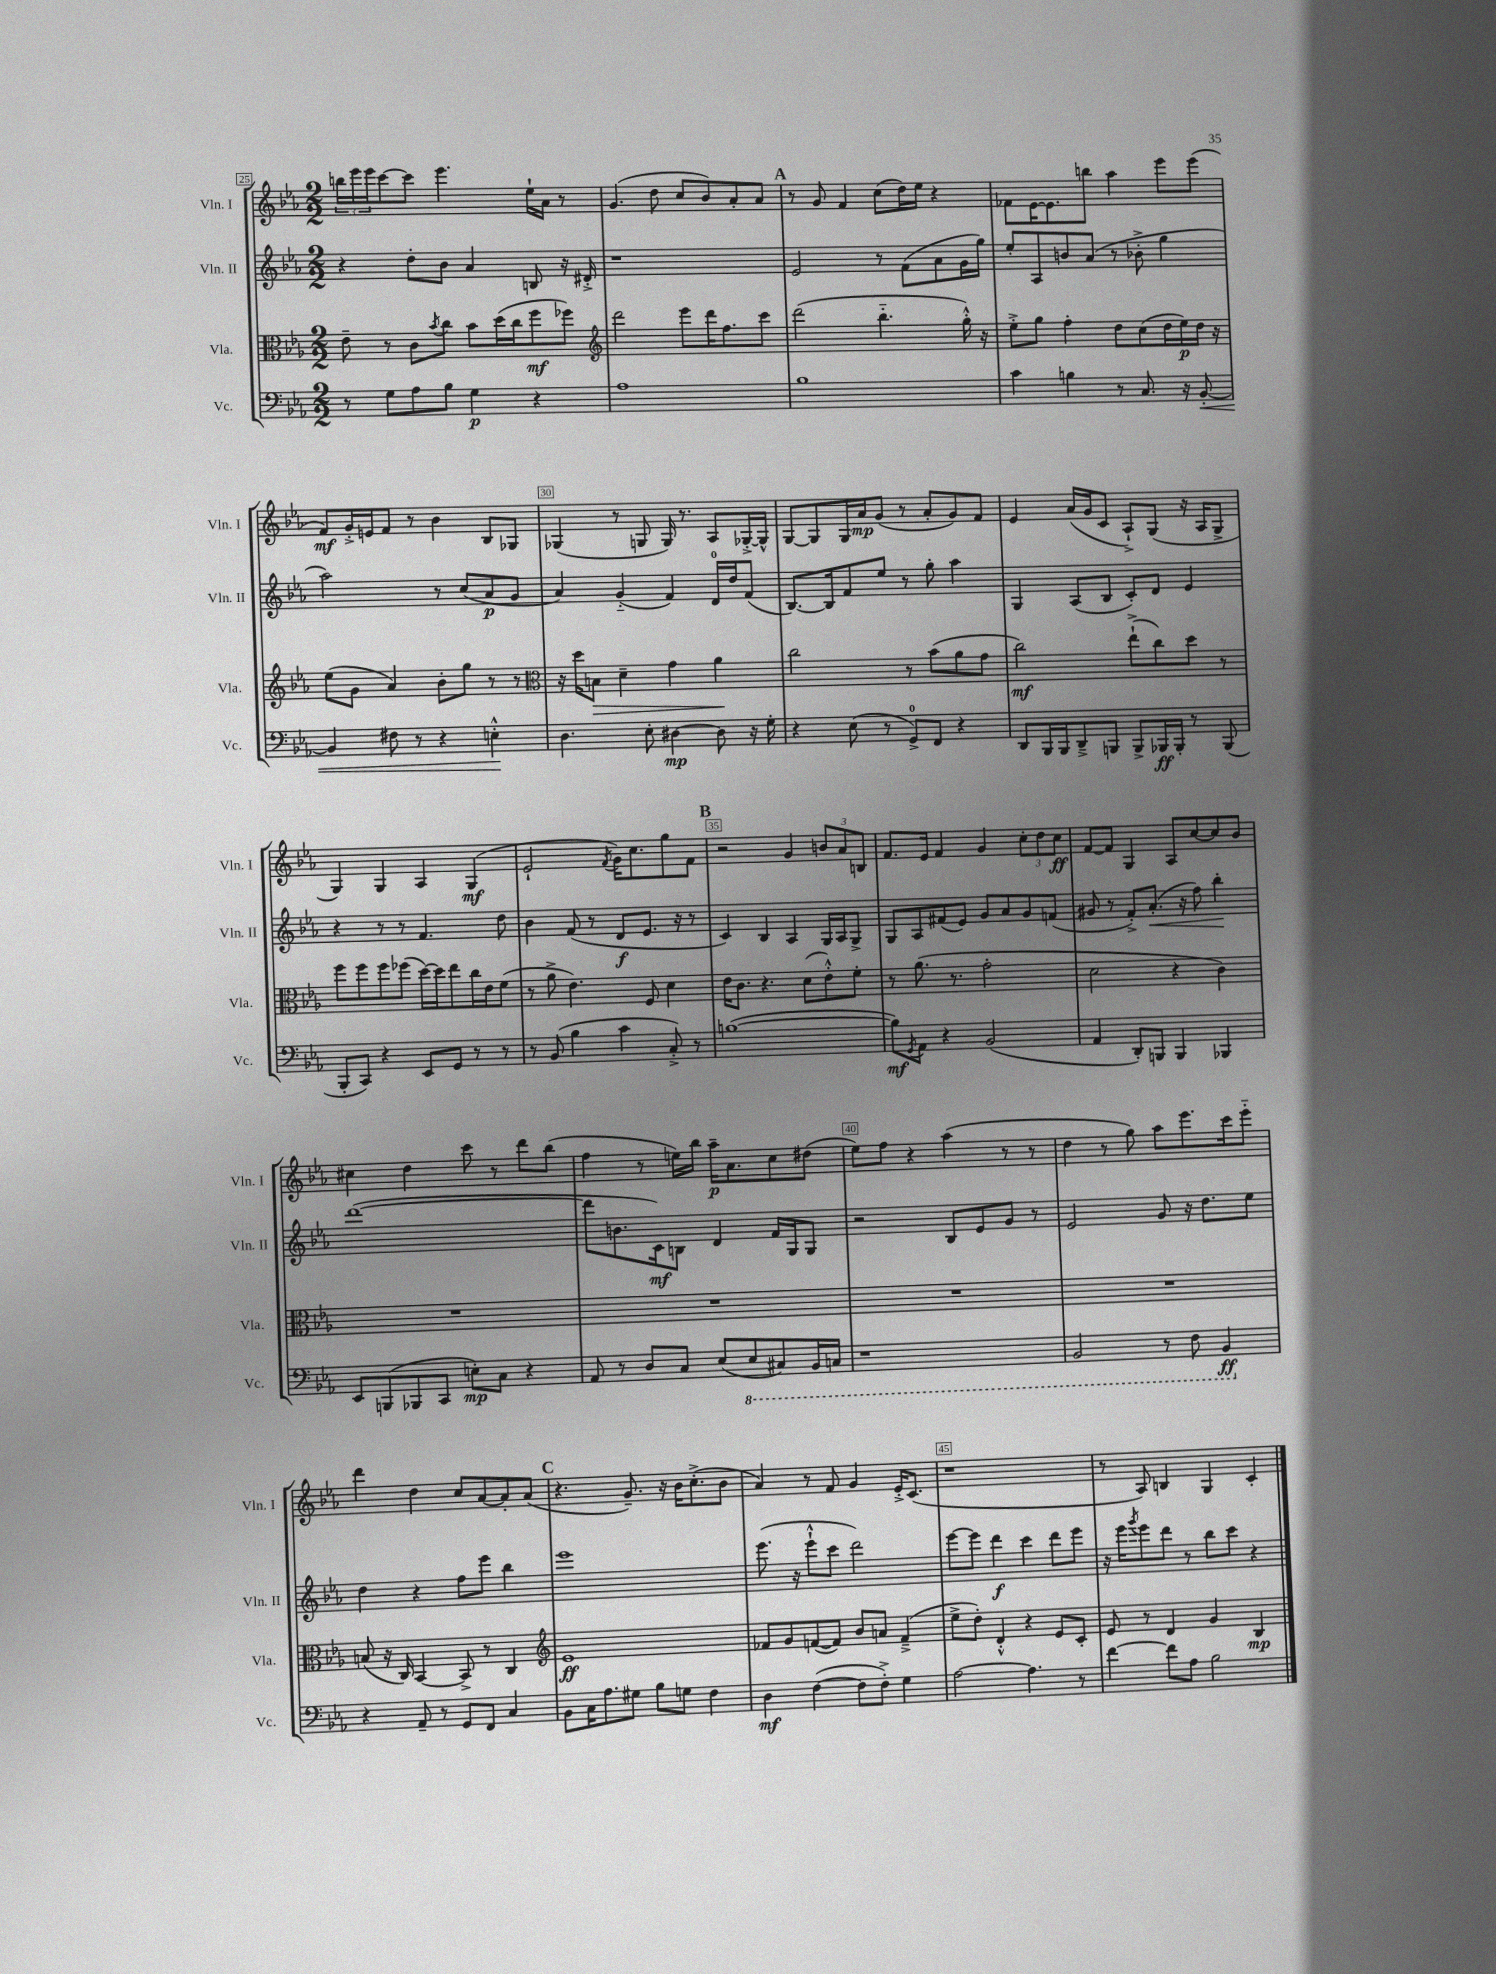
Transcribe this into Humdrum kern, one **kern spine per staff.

**kern	**dynam	**kern	**dynam	**kern	**dynam	**kern	**dynam
*part4	*part4	*part3	*part3	*part2	*part2	*part1	*part1
*staff4	*staff4	*staff3	*staff3	*staff2	*staff2	*staff1	*staff1
*I"Vc.	*	*I"Vla.	*	*I"Vln. II	*	*I"Vln. I	*
*I'Vc.	*	*I'Vla.	*	*I'Vln. II	*	*I'Vln. I	*
*clefF4	*	*clefC3	*	*clefG2	*	*clefG2	*
*k[b-e-a-]	*	*k[b-e-a-]	*	*k[b-e-a-]	*	*k[b-e-a-]	*
*M2/2	*	*M2/2	*	*M2/2	*	*M2/2	*
=25	=25	=25	=25	=25	=25	=25	=25
8r	.	8e-~\	.	4r	.	24bbn\LL	.
.	.	.	.	.	.	24eee-\	.
.	.	.	.	.	.	24eee-\J	.
8G\L	.	8r	.	.	.	[8ccc\	.
8A-\	.	8c\L	.	8dd'\L	.	8ccc\J]	.
.	.	8qb-/	.	.	.	.	.
8B-\J	.	8cc\J	.	8b-\J	.	4.eee-\	.
4G\	p	8b-\L	.	4a-/	.	.	.
.	.	(16dd\L	.	.	.	.	.
.	.	16cc\J	.	.	.	.	.
4r	.	8ff\	mf	8Bn/	.	16ee-`\LL	.
.	.	.	.	.	.	16a-\JJ	.
.	.	8ff-X\J)	.	16r	.	8r	.
.	.	.	.	16d#X'^/	.	.	.
=26	=26	=26	=26	=26	=26	=26	=26
*	*	*clefG2	*	*	*	*	*
1A-	.	2ddd\	.	1r	.	(4.g/	.
.	.	.	.	.	.	8dd\	.
.	.	8eee-\L	.	.	.	8cc/L	.
.	.	16ddd\K	.	.	.	8b-/)	.
.	.	8.ff\	.	.	.	.	.
.	.	.	.	.	.	8a-'/	.
.	.	8ccc\J	.	.	.	8a-/J	.
!!LO:REH:place=s1:t=A
=27	=27	=27	=27	=27	=27	=27	=27
1B-	.	(2ddd\	.	2e-/	.	8r	.
.	.	.	.	.	.	8g/	.
.	.	.	.	.	.	4f/	.
.	.	4.bb-\	.	8r	.	(8cc\L	.
.	.	.	.	(8f\L	.	16dd\L)	.
.	.	.	.	.	.	16ee-\JJ	.
.	.	.	.	8a-\	.	4r	.
.	.	16gg'^^\)	.	16g\L	.	.	.
.	.	16r	.	16gg\JJ)	.	.	.
=28	=28	=28	=28	=28	=28	=28	=28
4c\	.	8ee-'^\L	.	8ee-'/L	.	8f-X\L	.
.	.	8gg\J	.	8A-/	.	[16e-\K	.
.	.	.	.	.	.	8.e-\]	.
4Bn\	.	4ff'\	.	8bn/	.	.	.
.	.	.	.	(8a-/J	.	8bbn\J	.
8r	.	8dd\L	.	8r	.	4aa-\	.
8.C/	.	(8cc\	.	8b-X'^\	.	.	.
.	.	16dd\L	.	4gg\	.	8eee-\L	.
16r	.	16ee-\)	p	.	.	.	.
!	!LO:HP:b	!	!	!	!	!	!
[8BB-'/	<	16dd\JJ	.	.	.	(8eee-\J	.
.	.	16r	.	.	.	.	.
!!LO:LB:g=z
=29	=29	=29	=29	=29	=29	=29	=29
4BB-/]	.	(8ee-\L	.	2aa-\)	.	8f/L)	mf
.	.	8g\J	.	.	.	16g'^/L	.
.	.	.	.	.	.	16en/J	.
8F#X\	.	4a-/)	.	.	.	8f/J	.
8r	.	.	.	.	.	8r	.
4r	.	8b-'\L	.	8r	.	4b-\	.
.	.	8gg\J	.	(8cc/L	.	.	.
4En'^^\	.	8r	.	8a-/	p	8B-/L	.
.	.	8r	.	8g/J	.	8G-X/J	.
.	[	.	.	.	.	.	.
=30	=30	=30	=30	=30	=30	=30	=30
*	*	*clefC3	*	*	*	*	*
4.D\	.	16r	.	4a-/)	.	(4G-X/	.
.	.	16dd\KL	.	.	.	.	.
!	!	!	!LO:HP:b	!	!	!	!
.	.	8Bn\J	>	.	.	.	.
.	.	4d~\	.	(4g/	.	8r	.
8E-'\	.	.	.	.	.	8Gn/	.
[4D#X\	mp	4g\	.	4f/)	.	16G/)	.
.	.	.	.	.	.	8.r	.
8D#\]	.	4a-\	.	16d/LL	.	8A-/L	.
.	.	.	.	16dd/J	.	.	.
16r	.	.	.	(8f/J	.	[16G-X'^/L	.
16G'\	.	.	.	.	.	16G-^^/JJ]	.
.	.	.	]	.	.	.	.
=31	=31	=31	=31	=31	=31	=31	=31
4r	.	2cc\	.	[8.B-/L)	.	[8G/L	.
.	.	.	.	.	.	8G/]	.
.	.	.	.	16B-/k]	.	.	.
(8E-\	.	.	.	8f/	.	16G/L	.
.	.	.	.	.	.	16a-/J	mp
8r	.	.	.	8ee-/J	.	(8g/J	.
8GG^/L)	.	8r	.	8r	.	8r	.
8FF/J	.	(8b-\L	.	8gg'\	.	8a-'/L	.
4r	.	8a-\	.	4aa-\	.	8g/)	.
.	.	8g\J	.	.	.	8f/J	.
=32	=32	=32	=32	=32	=32	=32	=32
8DD/L	.	2cc\)	mf	4G/	.	4e-/	.
16BBB-/L	.	.	.	.	.	.	.
16BBB-/J	.	.	.	.	.	.	.
8DD~^/	.	.	.	(8A-/L	.	(16a-/LL	.
.	.	.	.	.	.	16g/J	.
8BBBn/J	.	.	.	8B-/J	.	8c/J	.
8BBB^/L	.	(8ee-`^\L	.	8c'/L)	.	8A-`^/L)	.
16BBB-X/L	ff	8cc\)	.	8d/J	.	(8G/J	.
16BBB-'/JJ	.	.	.	.	.	.	.
8r	.	8dd\J	.	4e-/	.	16r	.
.	.	.	.	.	.	16A-/KL	.
(8BBB-/	.	8r	.	.	.	8G^/J	.
!!LO:LB:g=z
=33	=33	=33	=33	=33	=33	=33	=33
8BBB-'/L	.	8ff\L	.	4r	.	4G/)	.
8CC/J)	.	8ff\	.	.	.	.	.
4r	.	8ff\	.	8r	.	4G/	.
.	.	(8ff-X\J	.	8r	.	.	.
8EE-/L	.	[16dd\LL)	.	4.f/	.	4A-/	.
.	.	16dd\J]	.	.	.	.	.
8GG/J	.	8ee-\	.	.	.	.	.
8r	.	16cc\L	.	.	.	(4G/	mf
.	.	16e-\J	.	.	.	.	.
8r	.	(8f\J	.	8dd\	.	.	.
=34	=34	=34	=34	=34	=34	=34	=34
8r	.	8r	.	4b-\	.	2e-`/	.
(8BB-/	.	8a-^\	.	.	.	.	.
4B-\	.	4.e-\)	.	(8f/	.	.	.
.	.	.	.	8r	.	.	.
.	.	.	.	.	.	8qf/	.
4c\	.	.	.	8d/L	f	16g\KL)	.
.	.	.	.	.	.	8.cc\	.
.	.	8F/	.	8.e-/J	.	.	.
8C'^/)	.	4d\	.	.	.	8gg\	.
.	.	.	.	16r	.	.	.
8r	.	.	.	8r	.	8f\J	.
!!LO:REH:place=s1:t=B
=35	=35	=35	=35	=35	=35	=35	=35
([1Bn	.	16e-\KL	.	4c/)	.	2r	.
.	.	8.c\J	.	.	.	.	.
.	.	4.r	.	4B-/	.	.	.
.	.	.	.	4A-/	.	4g/	.
.	.	(8d\L	.	.	.	.	.
.	.	8e-'^^\)	.	16G/LL	.	12bn/L	.
.	.	.	.	16A-/J	.	.	.
.	.	.	.	.	.	12a-/	.
.	.	8f'\J	.	8G^/J	.	.	.
.	.	.	.	.	.	12Bn/J	.
=36	=36	=36	=36	=36	=36	=36	=36
8B\L])	mf	8r	.	8G/L	.	8.f/L	.
8qGG/	.	.	.	.	.	.	.
8AA-\J	.	(8.a-\	.	8A-/	.	.	.
.	.	.	.	.	.	16e-/Jk	.
4r	.	.	.	(8f#X/	.	4f/	.
.	.	8.r	.	.	.	.	.
.	.	.	.	8e-/J)	.	.	.
(2BB-/	.	2g'\	.	8g/L	.	4g/	.
.	.	.	.	8a-/	.	.	.
.	.	.	.	8g/	.	12cc'\L	.
.	.	.	.	.	.	12dd\	.
.	.	.	.	(8fn/J	.	.	.
.	.	.	.	.	.	12cc\J	ff
=37	=37	=37	=37	=37	=37	=37	=37
4AA-/	.	2d\	.	8g#X/	.	[8f/L	.
.	.	.	.	8r	.	8f/J]	.
8DD'/L)	.	.	.	8f'^/L)	.	4G/	.
!	!	!	!	!	!LO:HP:b	!	!
8BBBn/J	.	.	.	(8.a-'/J	<	.	.
4BBB/	.	4r	.	.	.	8A-/L	.
.	.	.	.	16r	.	.	.
.	.	.	.	8ff\)	.	[8cc/	.
4BBB-X/	.	4c\)	.	4bb-'\	.	8cc/]	.
.	.	.	.	.	.	8b-/J	.
.	.	.	.	.	[	.	.
!!LO:LB:g=z
=38	=38	=38	=38	=38	=38	=38	=38
8EE-/L	.	1r	.	([1ddd	.	4cc#X\	.
(8BBBn/	.	.	.	.	.	.	.
8BBB-X/	.	.	.	.	.	4dd\	.
8CC/J	.	.	.	.	.	.	.
8En'\L)	mp	.	.	.	.	8ccc\	.
8C\J	.	.	.	.	.	8r	.
4r	.	.	.	.	.	8ddd\L	.
.	.	.	.	.	.	(8bb-\J	.
=39	=39	=39	=39	=39	=39	=39	=39
8AA-/	.	1r	.	8ddd\L]	.	4ff\	.
8r	.	.	.	8.bn\	.	.	.
8D/L	.	.	.	.	.	8r	.
.	.	.	.	16c\k)	mf	.	.
8C/J	.	.	.	8Bn\J	.	16een\LL)	.
.	.	.	.	.	.	16bb-\JJ	.
(8E-/L	.	.	.	4d/	.	16aa-~\KL	p
.	.	.	.	.	.	8.a-\	.
*8ba	*	*	*	*	*	*	*
8EE-/	.	.	.	.	.	.	.
8CC#X/)	.	.	.	16f/LL	.	8cc\	.
.	.	.	.	16G/J	.	.	.
16BBB-/L	.	.	.	8G/J	.	(8dd#X\J	.
16CCn/JJ	.	.	.	.	.	.	.
=40	=40	=40	=40	=40	=40	=40	=40
1r	.	1r	.	2r	.	8ee-\L)	.
.	.	.	.	.	.	8ff\J	.
.	.	.	.	.	.	4r	.
.	.	.	.	8B-/L	.	(4aa-\	.
.	.	.	.	8e-/	.	.	.
.	.	.	.	8g/J	.	8r	.
.	.	.	.	8r	.	8r	.
=41	=41	=41	=41	=41	=41	=41	=41
2BBB-/	.	1r	.	2e-/	.	4dd\	.
.	.	.	.	.	.	8r	.
.	.	.	.	.	.	8gg\)	.
8r	.	.	.	8g/	.	8aa-\L	.
8FF\	.	.	.	16r	.	8.eee-\	.
.	.	.	.	8.dd\L	.	.	.
4BBB-/	ff	.	.	.	.	.	.
.	.	.	.	.	.	16ccc\k	.
.	.	.	.	8ee-\J	.	8eee-\J	.
!!LO:LB:g=z
=42	=42	=42	=42	=42	=42	=42	=42
*X8ba	*	*	*	*	*	*	*
4r	.	(8Bn/	.	4dd\	.	4ddd\	.
.	.	16r	.	.	.	.	.
.	.	16C/)	.	.	.	.	.
8AA-~/	.	[4BB-/	.	4r	.	4dd\	.
8r	.	.	.	.	.	.	.
8GG/L	.	8BB-^/]	.	8ff\L	.	8cc/L	.
8FF/J	.	8r	.	8eee-\J	.	[8a-/	.
4C/	.	4C/	.	4bb-\	.	8a-'/]	.
.	.	.	.	.	.	(8a-/J	.
!!LO:REH:place=s1:t=C
=43	=43	=43	=43	=43	=43	=43	=43
*	*	*clefG2	*	*	*	*	*
8BB-\L	.	1e-	ff	1eee-	.	4.r	.
16C\K	.	.	.	.	.	.	.
8.A-\	.	.	.	.	.	.	.
8G#X\J	.	.	.	.	.	8.g~/)	.
8B-\L	.	.	.	.	.	.	.
.	.	.	.	.	.	16r	.
8Gn\J	.	.	.	.	.	16b-\KL	.
.	.	.	.	.	.	(8.cc'^\	.
4F\	.	.	.	.	.	.	.
.	.	.	.	.	.	8b-\J	.
=44	=44	=44	=44	=44	=44	=44	=44
4D\	mf	8f-X/L	.	(8.eee-\	.	4a-/)	.
.	.	8g/	.	.	.	.	.
.	.	.	.	16r	.	.	.
([4F\	.	([8fn/	.	8eee-`^^\L	.	8r	.
.	.	8f/J])	.	8ccc\J	.	8f/	.
8F\L]	.	8b-/L	.	2ddd\)	.	4g/	.
8F'^\J)	.	8an/J	.	.	.	.	.
4G\	.	(4f~^/	.	.	.	16e-'^/KL	.
.	.	.	.	.	.	(8.c/J	.
=45	=45	=45	=45	=45	=45	=45	=45
[2A-\	.	8ee-^\L	.	[8eee-\L	.	1r	.
.	.	8dd'\J)	.	8eee-\J]	.	.	.
.	.	4d'^^/	.	4ddd\	f	.	.
4.A-\]	.	4r	.	4ccc\	.	.	.
.	.	8e-/L	.	8ddd\L	.	.	.
8r	.	8c'/J	.	8eee-\J	.	.	.
=46	=46	=46	=46	=46	=46	=46	=46
[4f\	.	8e-/	.	16r	.	8r	.
.	.	.	.	16eee-\KL	.	.	.
.	.	.	.	8qggg/	.	.	.
.	.	8r	.	8eee-\	.	8A-/)	.
8f\L]	.	4d/	.	8ddd\J	.	4Bn/	.
8A-\J	.	.	.	8r	.	.	.
2B-\	.	4g/	.	8bb-\L	.	4G/	.
.	.	.	.	8ccc\J	.	.	.
.	.	4B-/	mp	4r	.	4c'/	.
==	==	==	==	==	==	==	==
*-	*-	*-	*-	*-	*-	*-	*-
